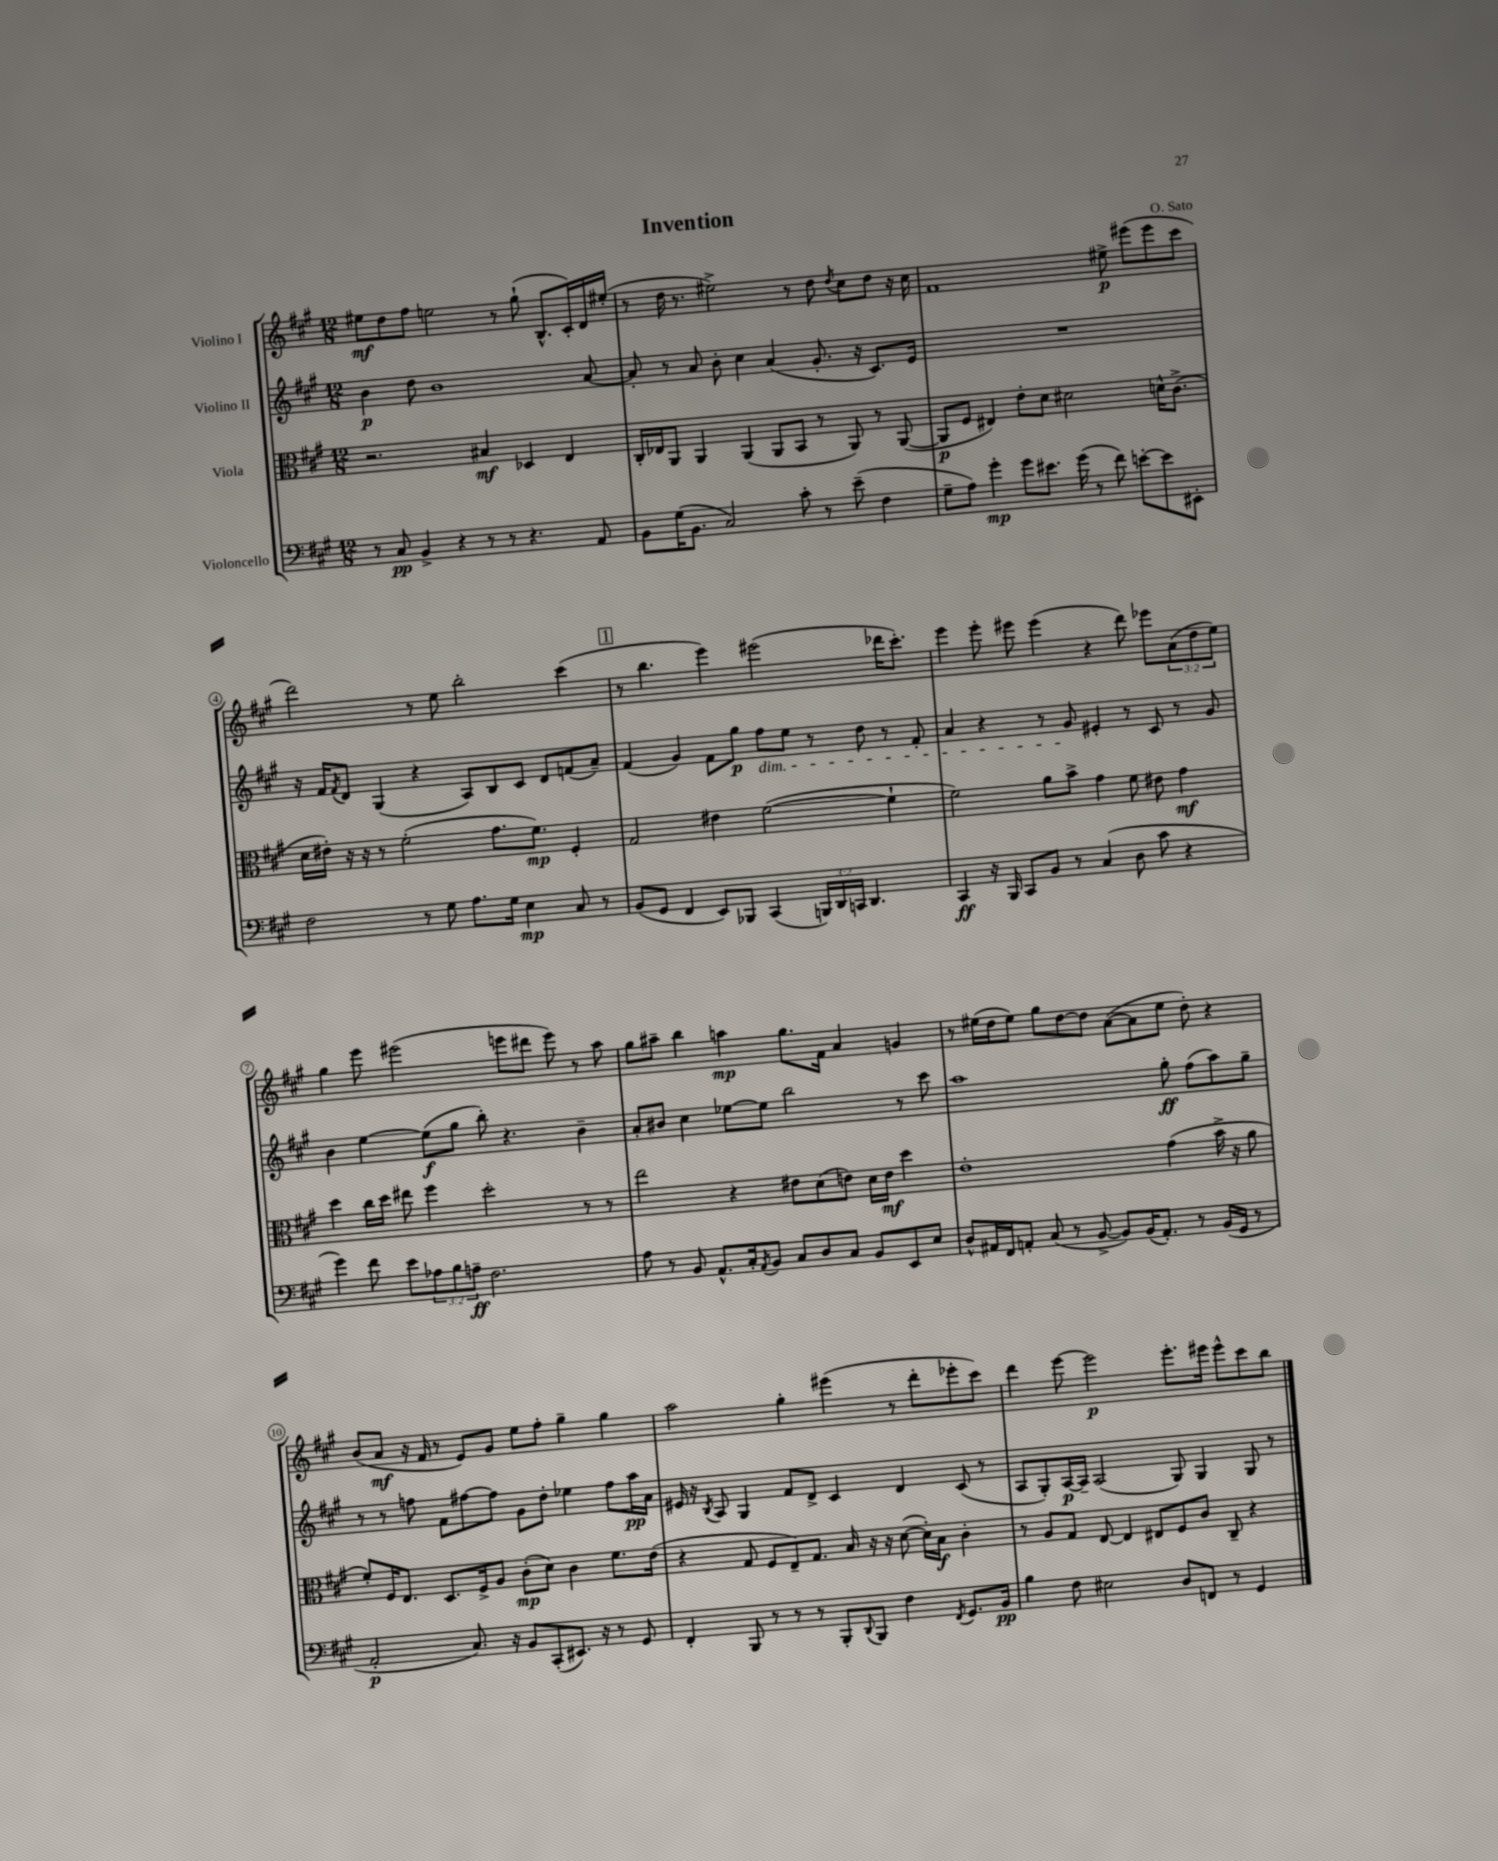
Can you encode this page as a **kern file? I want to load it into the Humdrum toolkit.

**kern	**kern	**kern	**kern
*staff4	*staff3	*staff2	*staff1
*clefF4	*clefC3	*clefG2	*clefG2
*k[f#c#g#]	*k[f#c#g#]	*k[f#c#g#]	*k[f#c#g#]
*M12/8	*M12/8	*M12/8	*M12/8
8r	2.r	4b\	8ee#\L
8C#/	.	.	8dd\
4BB^/	.	8dd\	8ff#\J
.	.	1b	2ee\
4r	.	.	.
8r	4B#/	.	.
8r	.	.	8r
4.r	4D-/	.	(8gg#`\
.	.	.	8.B^^/L
.	4E/	.	.
.	.	.	16c#'/L)
8AA/	.	[8a/	16d/
.	.	.	(16ee#'/JJ
=	=	=	=
8BB\L	16C#'/LL	8a'/]	8r
.	16E-/J	.	.
(16G#\K	8AA/J	8r	16dd\
8.BB\J	.	.	8.r
.	4AA/	8a/	.
2C#/)	.	8b'\	2ee#^\)
.	(4AA/	4cc#\	.
.	8AA/L	(4a/	.
8c#'\	8BB/J	.	8r
8r	8r	8.g#'/	8dd\
.	.	.	8qdd/
(8e~\	8AA/)	.	8cc#\L
.	.	16r	.
4F#\	8r	8.c#/L)	8dd\J
.	([8AA/	.	16r
.	.	16e/Jk	16cc#\
=	=	=	=
8G#~\L	8AA/]L	1.r	1f#
8A\J)	8F#/J	.	.
4g#'\	4E#/)	.	.
8g#\L	8e'\L	.	.
8.e#\J	8d\J	.	.
.	2d#\	.	.
(16g#\	.	.	.
8r	.	.	.
8f#\)	.	.	8ee#^\
[8e'\L	.	.	(8eee#\L
8e\]	16d^^\LK	.	8eee#\
.	(8.c#^\J	.	.
8EE#'\J	.	.	8ccc#\J
=	=	=	=
2F#\	16d\LL	16r	2ddd\)
.	16e#'\JJ)	16f#/LK	.
.	.	8qf#/	.
.	16r	8d/J	.
.	16r	.	.
.	8r	(4G#/	.
.	(2f#'\	.	.
8r	.	4r	8r
8G#\	.	.	8ee\
8.A\L	.	8A/L)	2bb'\
.	8.g#\L	8B/	.
16G#\Jk	.	.	.
4E\	.	8c#/J	.
.	8.f#\J)	.	.
.	.	8d/L	.
8C#/	4F#'/	(8f/	(4ccc#\
8r	.	8a~/J)	.
=	=	=	=
(8BB/L	2G#/	(4f#/	8r
8GG#/J	.	.	4.bb\
4FF#/	.	4g#/)	.
8EE/L)	4e#\	8f#\L	4eee\)
8BBB-/J	.	8gg#\J	.
(4CC#/	([2f#\	8ff#\L	(2eee#\
.	.	8ee\J	.
24BBB/LL)	.	8r	.
24DD/	.	.	.
24CC/JJ	.	.	.
4.DD/	.	8dd\	.
.	4f#`\]	8r	16ddd-\LK
.	.	.	8.ccc#'\J)
.	.	8f#'/	.
=	=	=	=
4CC#/	2f#\)	4a/	4eee\
16r	.	4r	8eee'\
16BBB/	.	.	.
8CC#/L	.	.	8eee#\
8BB/J	8a\L	8r	(4eee#\
8r	8b^\J	8g#/	.
(4C#/	4g#\	4e#'/	4r
8D\	8f#\	8r	8ddd\)
8c#\	8e#\	8c#/	8eee-\L
4r	4g#\	8r	(12a\
.	.	.	12dd\
.	.	8g#/	.
.	.	.	12ee\J)
=	=	=	=
4g#\)	4dd\	4b\	4gg#\
8f#\	16cc#\LL	[4ee\	8eee\
.	16dd\JJ	.	.
8e\L	8ee#\	.	(2eee#\
12A-\	4ff#\	(8ee\]L	.
12B\	.	.	.
.	.	8gg#\J	.
12A~\J	.	.	.
2.F#\	2dd'\	8bb'\)	.
.	.	4.r	8eee\L
.	.	.	8ddd#\J
.	.	.	8eee\)
.	8r	4b~\	8r
.	8r	.	8aa\
=	=	=	=
8A\	2ee\	8a'/L	8gg#\L
8r	.	8b#/J	8aa#~\J
8BB/	.	4cc#\	4bb\
8.AA^^/L	.	.	.
.	4r	[8ee-\L	4aa\
16C#'/k	.	.	.
8qAA/	.	.	.
8BB/J	.	8ee-\]J	.
8C#/L	8e#\L	2bb\	8.gg#\L
8D/	(8d\	.	.
.	.	.	16f#\Jk
8C#/J	8e\J)	.	4a/
8BB/L	16d\LL	.	.
.	16e\JJ	.	.
8EE/	4dd\	8r	4g/
8E/J	.	8ccc#\	.
=	=	=	=
8D^^/L	1e'	1aa	8r
16AA#/L	.	.	(16ee#\LL
16FF#/J	.	.	16dd\J
8AA'/J	.	.	8ee#\J)
(8C#/	.	.	8gg#\L
8r	.	.	[8dd\
[8BB^/	.	.	8dd\]J
8BB/]L)	.	.	([8a\L
(16BB/K	.	.	8a\]
8.AA'/J)	.	.	.
.	(4g#\	8gg#'\	8ee#\J
8r	.	(8ff#\L	8dd'\)
(16BB/LL	16b^\	8aa\)	4r
16GG#/JJ	16r	.	.
8r	8a\	8gg#~\J	.
=	=	=	=
2AA'/	8f#'/L)	8r	(8b/L
.	16F#/K	8r	8a/J
.	8.E/J	.	.
.	.	8ff\	16r
.	.	.	16f#/
.	8.D/L	8f#\L	8r
8.C#/)	.	[8ff#\	8e/L)
.	16F#^/k	.	.
.	8A/J	8ff#\]J	8g#/J
16r	.	.	.
8BB/L	(8c#'\L	8g#\L	8ee\L
(8CC#'/	8d\J)	8dd'\J	8ff#'\J
8.EE#/J)	4c#\	4ee-\	4gg#~\
16r	.	.	.
8r	8.f#\L	8ff#\L	4gg#\
8GG#/	.	16aa\L	.
.	(16e\Jk	16a\JJ	.
=	=	=	=
4FF#'/	4r	16e#/	2aa\
.	.	16r	.
.	.	8qB/	.
.	.	8A/	.
8BBB/	8G#/	4G#/	.
8r	8F#/L	.	.
8r	8E~/)	8f#/L	4gg#'\
8r	8.G#/J	8d^/J	.
8BBB'/L	.	4c#/	(4eee#\
.	16B/	.	.
8qqDD/	.	.	.
8BBB/J	16r	.	.
.	16r	.	.
4F#\	([8d\	4d/	8r
.	16d'\]LL)	.	8ddd'\L
.	16B\JJ	.	.
8qFF#/	.	.	.
8.GG#/L	4c#'\	(8c#/	8eee-'\
.	.	8r	8ccc#\J)
16BB/Jk	.	.	.
=	=	=	=
4B\	8r	8A/L	4ddd\
.	8A/L	8G#'/)	.
8F#\	8G#/J	[16A/L	[8eee\
.	.	16A~/]JJ	.
2E#\	[8E/	(2A/	2eee\]
.	4E/]	.	.
.	8E#/L	.	.
8D/L	8F#/	8G#/)	8.eee'\L
8FF/J	8c#/J	4G#/	.
.	.	.	16eee#\Jk
8r	8C#~/	.	8eee#^^\L
4GG#/	4r	8G#/	8ccc#\
.	.	8r	8bb\J
==	==	==	==
*-	*-	*-	*-
